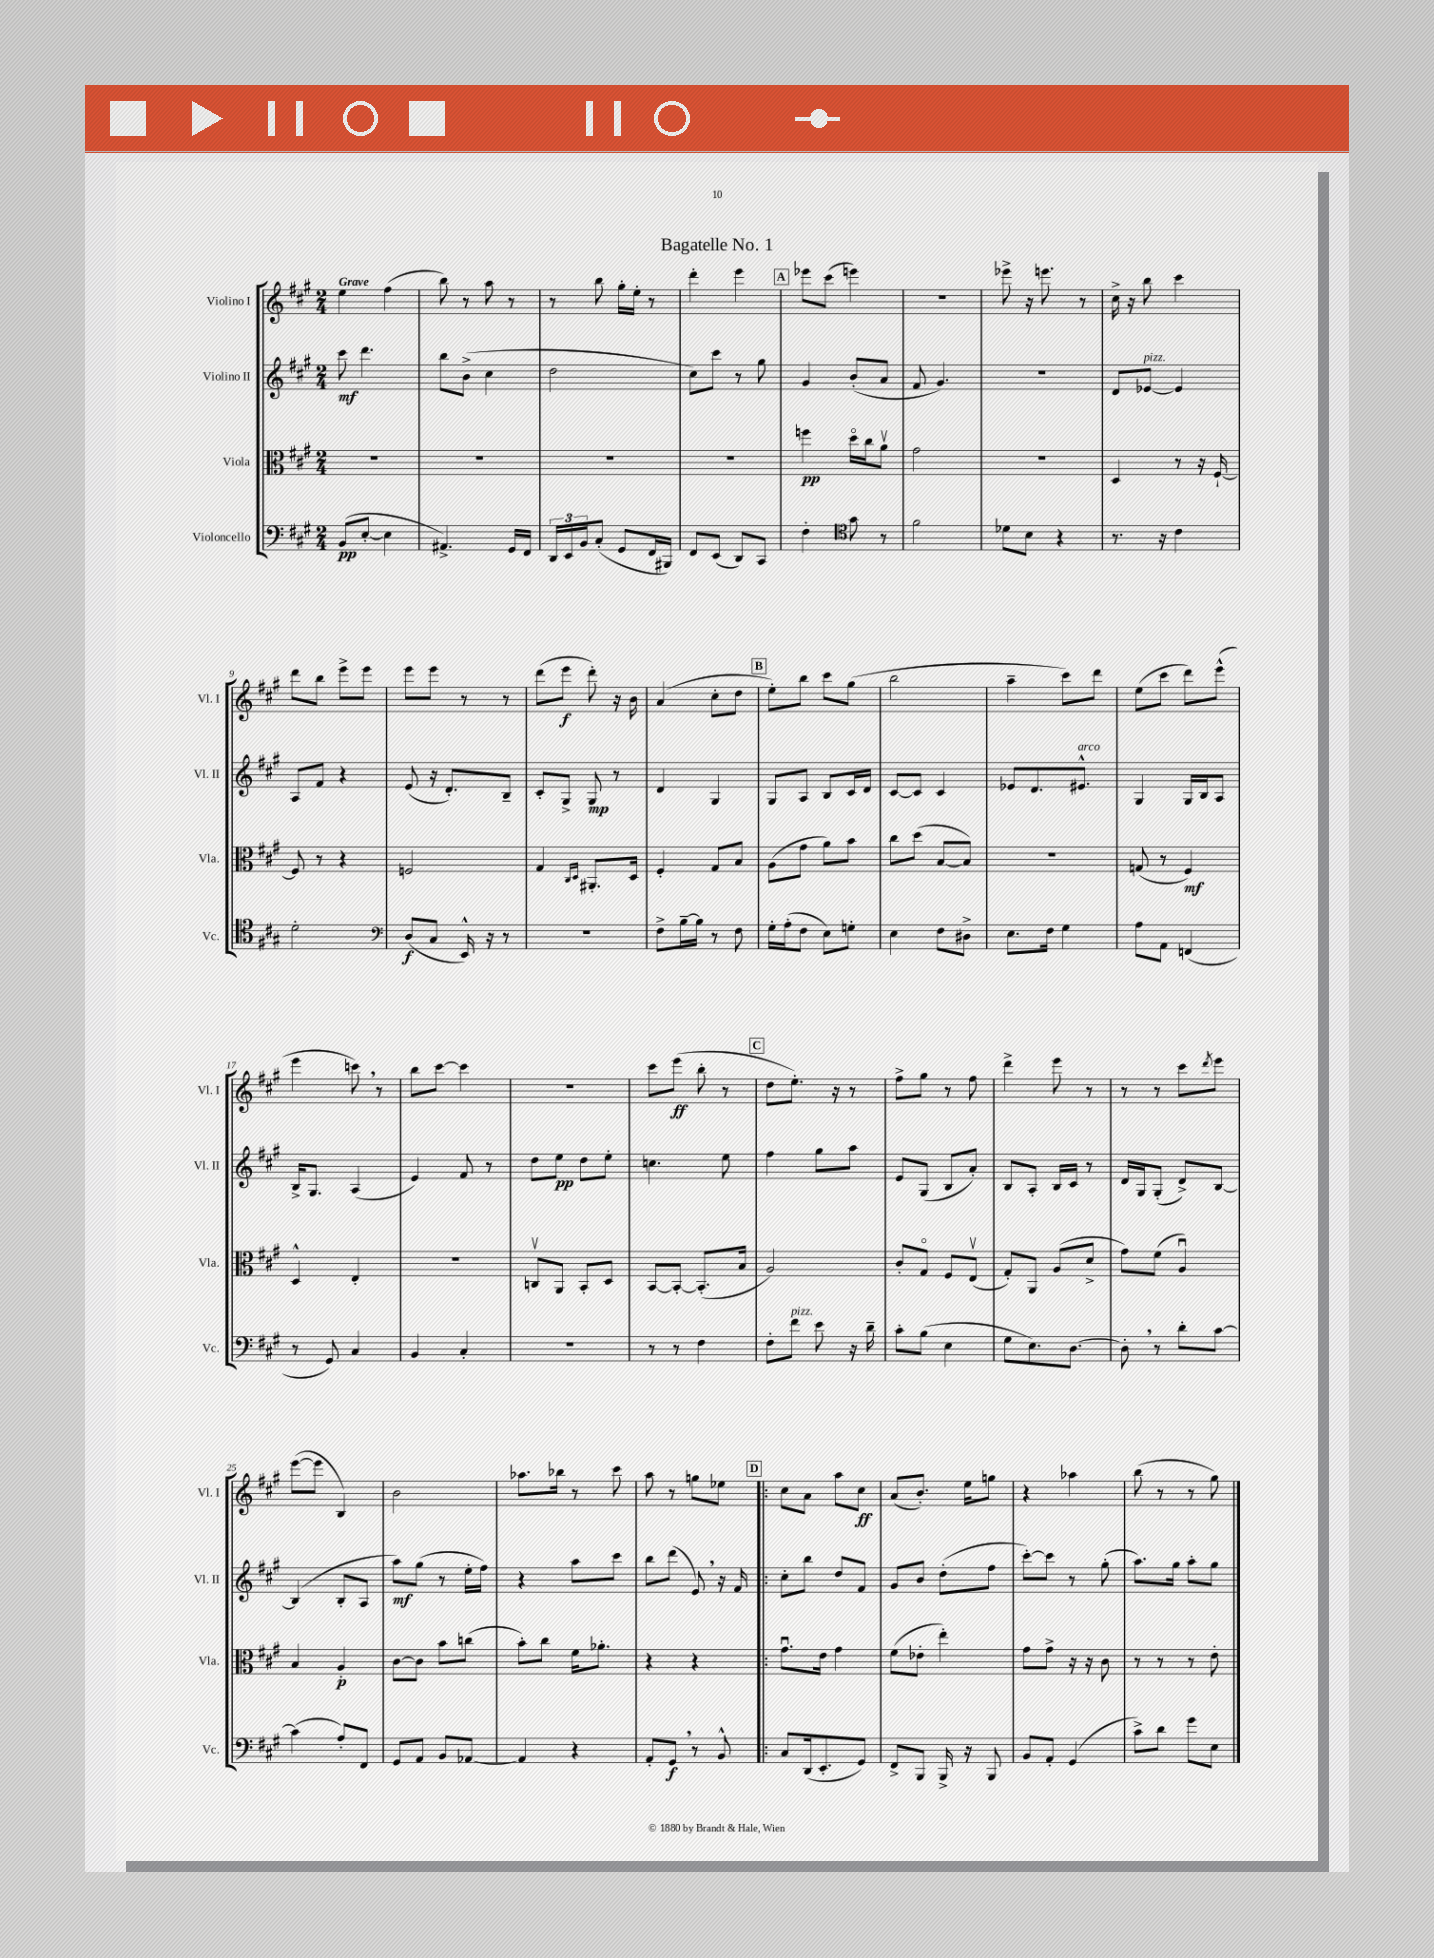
\header { title = "Bagatelle No. 1" }
<<
\new StaffGroup <<
\new Staff = "s0" \with { instrumentName = "Violino I" shortInstrumentName = "Vl. I" } {
    \clef treble \key a \major \numericTimeSignature \time 2/4 \tempo "Grave"
    e''4 fis''4( |
    b''8) r8 a''8 r8 |
    r8 b''8 gis''16-. e''16-. r8 |
    d'''4-. e'''4 |
    \mark \markup { \box "A" } ees'''8 cis'''8( e'''4) |
    R2 |
    ees'''8-> r16 e'''8. r8 |
    cis''16-> r16 b''8 cis'''4 |
    d'''8 b''8 e'''8-> e'''8 |
    e'''8 e'''8 r8 r8 |
    d'''8( e'''8\f d'''8-.) r16 b'16 |
    a'4( cis''8-. d''8 |
    \mark \markup { \box "B" } e''8-.) b''8 cis'''8 gis''8( |
    b''2 |
    a''4-- cis'''8) d'''8 |
    e''8( cis'''8 d'''8) e'''8-^( |
    e'''4 c'''8) \breathe r8 |
    b''8 cis'''8~ cis'''4 |
    r2 |
    cis'''8 e'''8\ff( b''8-. r8 |
    \mark \markup { \box "C" } d''8 e''8.-.) r16 r8 |
    fis''8-> gis''8 r8 fis''8 |
    d'''4-> e'''8 r8 |
    r8 r8 cis'''8 \acciaccatura { d'''8 } e'''8 |
    e'''8~( e'''8 b4) |
    b'2 |
    aes''8. bes''16 r8 cis'''8 |
    a''8 r8 g''8 ees''8 |
    \mark \markup { \box "D" } \bar ".|:" cis''8 a'8 a''8 cis''8\ff |
    a'8( b'8.-.) e''16 g''8 |
    r4 aes''4 |
    b''8( r8 r8 gis''8) \bar "|." |
}
\new Staff = "s1" \with { instrumentName = "Violino II" shortInstrumentName = "Vl. II" } {
    \clef treble \key a \major \numericTimeSignature \time 2/4
    cis'''8\mf d'''4. |
    b''8 b'8->( cis''4 |
    d''2 |
    cis''8) cis'''8 r8 gis''8 |
    \mark \markup { \box "A" } gis'4 b'8-.( a'8 |
    fis'8 gis'4.) |
    R2 |
    d'8 ees'8~^\markup { \italic "pizz." } ees'4 |
    a8 fis'8 r4 |
    e'8( r16 d'8.-.) b8-- |
    cis'8-. gis8-> gis8\mp r8 |
    d'4 gis4 |
    \mark \markup { \box "B" } gis8 a8 b8 cis'16 d'16 |
    cis'8~ cis'8 cis'4 |
    ees'8 d'8. eis'8.-^^\markup { \italic "arco" } |
    gis4 gis16 b16 a8 |
    b16-> gis8. a4( |
    e'4) fis'8 r8 |
    d''8 e''8\pp d''8 e''8-. |
    c''4. e''8 |
    \mark \markup { \box "C" } fis''4 gis''8 a''8 |
    e'8 gis8( b8 a'8-.) |
    b8 a8-. b16 cis'16 r8 |
    d'16 gis16 gis8-.( d'8->) b8~ |
    b4( b8-. a8 |
    a''8\mf) gis''8( r8 e''16-. fis''16) |
    r4 a''8 cis'''8 |
    b''8 d'''8( e'8) \breathe r16 fis'16 |
    \mark \markup { \box "D" } \bar ".|:" cis''8-. b''8 d''8 fis'8 |
    gis'8 b'8 d''8-.( fis''8 |
    cis'''8~-.) cis'''8 r8 gis''8-.( |
    a''8.) gis''16 a''8-. gis''8 \bar "|." |
}
\new Staff = "s2" \with { instrumentName = "Viola" shortInstrumentName = "Vla." } {
    \clef alto \key a \major \numericTimeSignature \time 2/4
    R2 |
    R2 |
    R2 |
    R2 |
    \mark \markup { \box "A" } f''4\pp d''16\flageolet cis''16 a'8\upbow |
    gis'2 |
    R2 |
    d4 r8 r16 fis16~-! |
    fis8 r8 r4 |
    f2 |
    gis4 \grace { cis16 d16 } ais,8.-. d16 |
    fis4-. gis8 b8 |
    \mark \markup { \box "B" } a8( gis'8 a'8) b'8 |
    cis''8 d''8( b8~ b8) |
    r2 |
    g8( r8 fis4\mf) |
    d4-^ e4-. |
    r2 |
    c8\upbow a,8 b,8-. d8 |
    b,8~ b,8~-. b,8.-.( b16 |
    \mark \markup { \box "C" } a2) |
    cis'8-. gis8\flageolet fis8 e8\upbow( |
    gis8-.) a,8 a8( d'8-> |
    gis'8) fis'8( a4\downbow) |
    b4 a4-.\p |
    cis'8~ cis'8 b'8 c''8( |
    b'8-.) cis''8 fis'16 aes'8.-. |
    r4 r4 |
    \mark \markup { \box "D" } \bar ".|:" gis'8.\downbow e'16 gis'4 |
    fis'8( ees'8-. e''4-.) |
    gis'8 gis'8-> r16 r16 cis'8 |
    r8 r8 r8 e'8-. \bar "|." |
}
\new Staff = "s3" \with { instrumentName = "Violoncello" shortInstrumentName = "Vc." } {
    \clef bass \key a \major \numericTimeSignature \time 2/4
    b,8\pp( e8~-. e4 |
    ais,4.->) gis,16 fis,16 |
    \tuplet 3/2 { d,16 e,16 b,16 } cis8-.( gis,8 fis,16 bis,,16) |
    fis,8 e,8( d,8) cis,8 |
    \mark \markup { \box "A" } fis4-. \clef tenor gis'8 r8 |
    fis'2 |
    des'8 b8 r4 |
    r8. r16 cis'4 |
    d'2-. |
    \clef bass d8\f( cis8 e,16-^) r16 r8 |
    R2 |
    fis8-> b16~-- b16 r8 fis8 |
    \mark \markup { \box "B" } gis16-. a16-.( fis8 e8) g8-. |
    e4 fis8 dis8-> |
    e8. fis16 gis4 |
    a8 a,8 f,4( |
    r8 gis,8) cis4 |
    b,4 cis4-. |
    R2 |
    r8 r8 fis4 |
    \mark \markup { \box "C" } fis8-. fis'8^\markup { \italic "pizz." } e'8 r16 d'16-- |
    cis'8-. b8( e4 |
    gis8 e8.) d8.~ |
    d8-. \breathe r8 d'8-. cis'8~ |
    cis'4( a8-.) fis,8 |
    gis,8 a,8 b,8 aes,8~ |
    aes,4 r4 |
    a,8-. gis,8\f \breathe r8 b,8-^ |
    \mark \markup { \box "D" } \bar ".|:" cis8 d,16( e,8.-. gis,8) |
    fis,8-> b,,8 b,,16-> r16 b,,8 |
    b,8 a,8-. gis,4( |
    cis'8->) d'8 gis'8 e8 \bar "|." |
}
>>
>>
